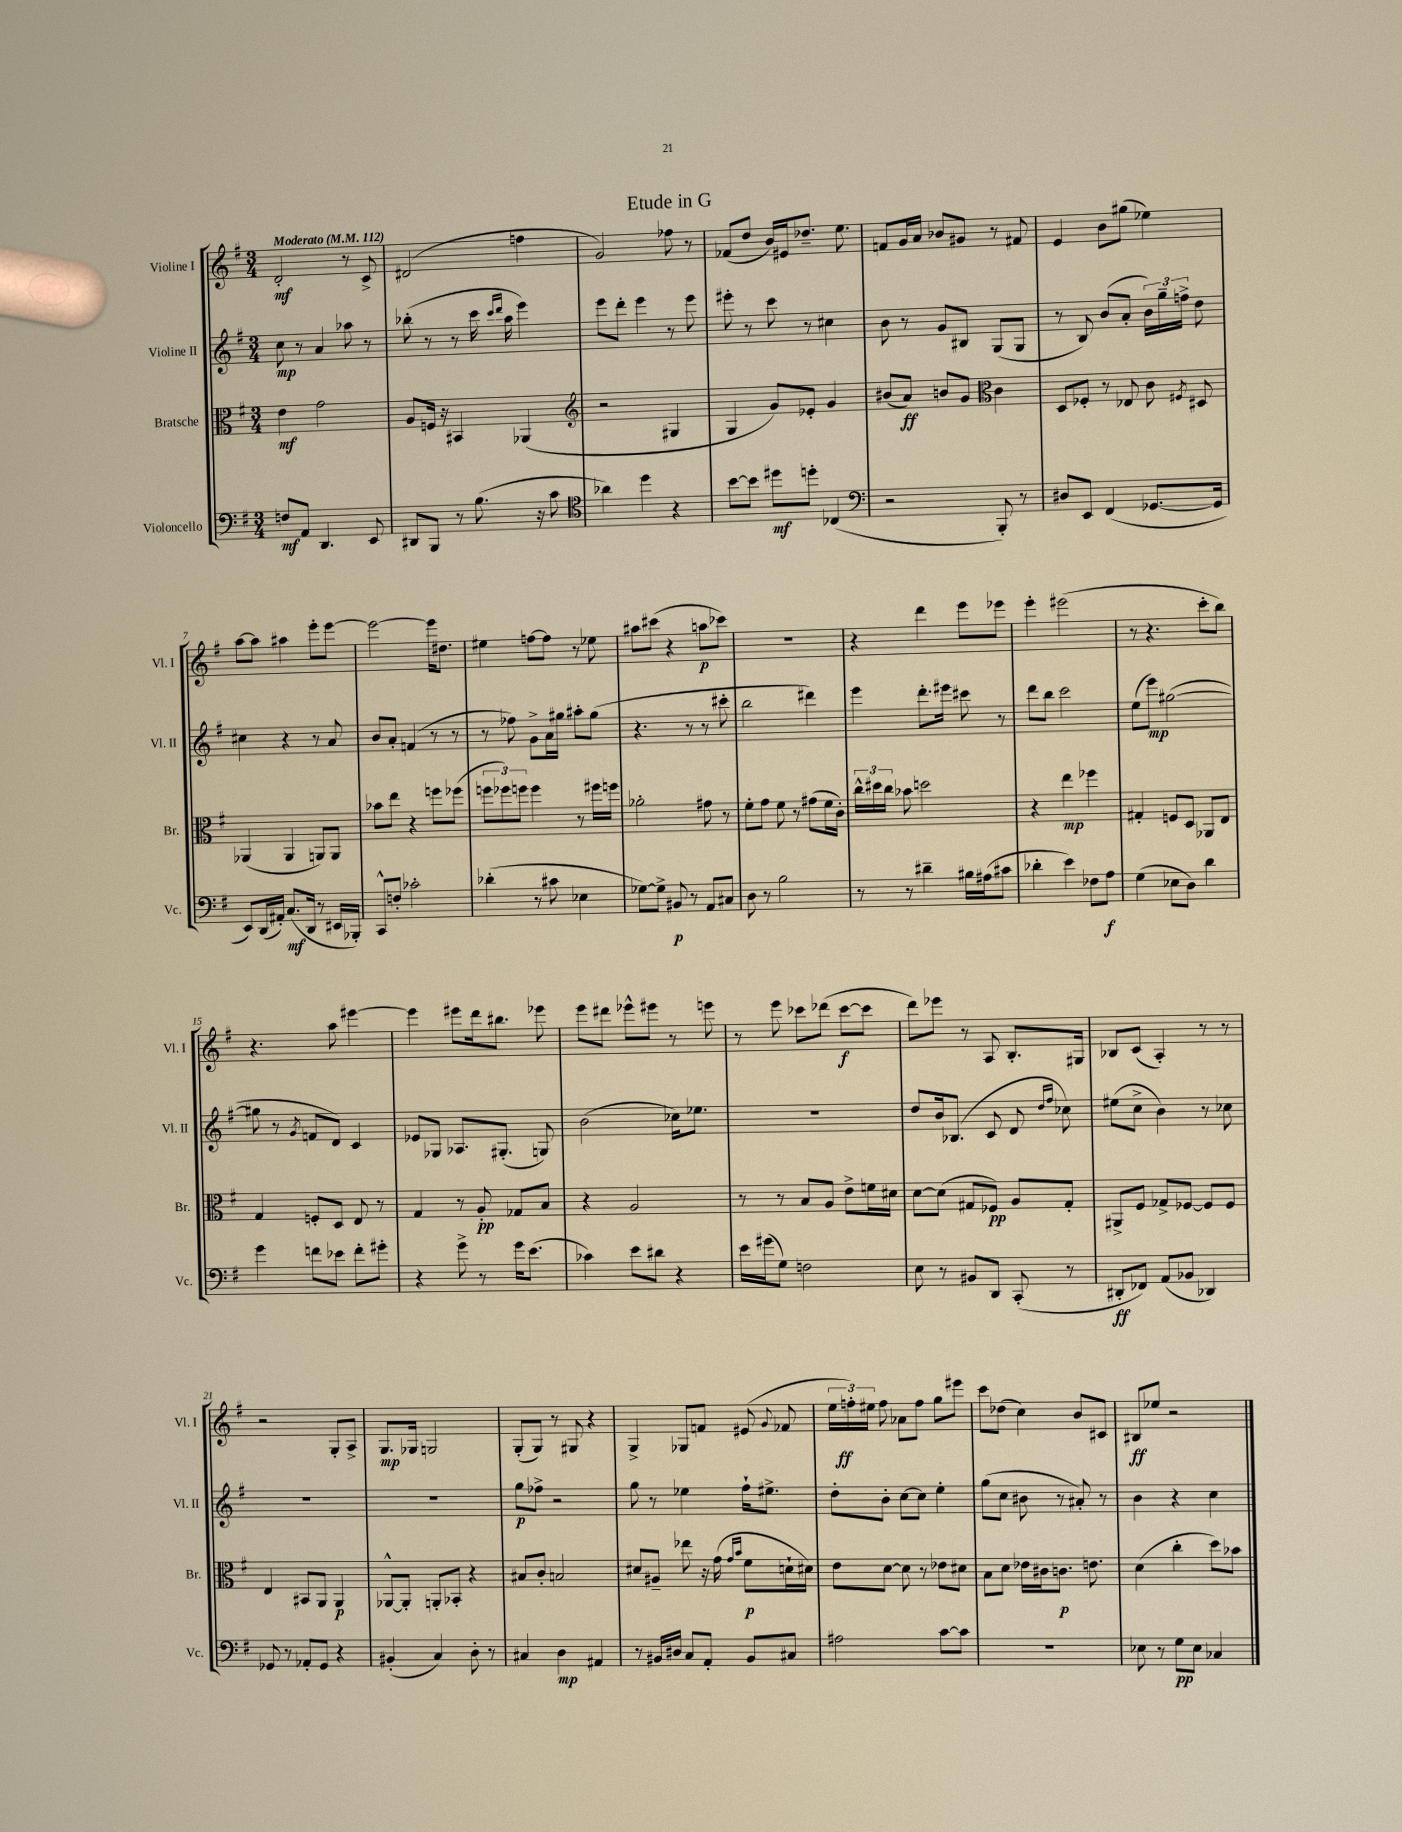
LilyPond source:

\header { title = "Etude in G" }
<<
\new StaffGroup <<
\new Staff = "s0" \with { instrumentName = "Violine I" shortInstrumentName = "Vl. I" } {
    \clef treble \key g \major \numericTimeSignature \time 3/4 \tempo "Moderato" 4 = 112
    \autoBeamOff d'2-.\mf r8 c'8-> |
    dis'2( f''4 |
    g'2) fes''8 r8 |
    fes'8[( d''8] b'16[) eis'16 des''8.]-- e''8. |
    f'8[ g'16 a'16] bes'8[ gis'8] r8 fis'8 |
    e'4 b'8[ gis''8]( ees''4) |
    a''8[~ a''8] ais''4 e'''8[-. e'''8]~ |
    e'''2~ e'''16[ dis''8.] |
    eis''4 f''8[~ f''8] r8 ees''8 |
    ais''8[ cis'''8]( r4 a''8[\p ces'''8]) |
    R2. |
    r4 d'''4 e'''8[ ees'''8] |
    e'''4-. eis'''2( |
    r8 r4. c'''8[-. b''8]) |
    r4. a''8 eis'''4~ |
    eis'''4 eis'''8[ d'''16 bis''8.] ees'''8 |
    e'''8[ dis'''8] ees'''8[-^ eis'''8] r8 e'''8 |
    r8 e'''8 ces'''8[ des'''8]( ces'''8[~\f ces'''8] |
    d'''8[) ees'''8] r8 a8 b8.[-. gis16] |
    bes8[ c'8]( a4-.) r8 r8 |
    r2 g8[-. a8]-> |
    g8.[\mp ges16] g2 |
    g8[-.( g8]) r8 gis8 r4 |
    g4-> ges8[ f'8] eis'8( \appoggiatura { g'8 } fes'8 |
    \tuplet 3/2 { e''16[ f''16-.\ff) eis''16] } f''8 aes'8[ f''8] g''8[ eis'''8] |
    c'''8[ des''8]( c''4) b'8[ cis'8] |
    bis8[\ff ees''8] r2 \bar "|." |
}
\new Staff = "s1" \with { instrumentName = "Violine II" shortInstrumentName = "Vl. II" } {
    \clef treble \key g \major \numericTimeSignature \time 3/4
    \autoBeamOff c''8\mp r8 a'4 aes''8 r8 |
    bes''8-.( r8 r8 c'''16 \grace { c'''16[ d'''16] } a''16 e'''4) |
    e'''8[ d'''8]-. e'''4 r8 e'''8 |
    eis'''8-. r8 c'''8 r8 cis''4 |
    b'8 r8 g'8[ bis8] g8[( g8] |
    r8 b8) b'8[( a'8]-. \tuplet 3/2 { b'16[) g''16-- f''16]-> } d''8 |
    cis''4 r4 r8 a'8 |
    b'8[ a'8]-. f'4( r8 r8 |
    r8 fes''8) g'8[-> a'16 gis''16] ais''8[-. gis''8]( |
    r4. r8 r8 cis'''8-. |
    b''2 dis'''4) |
    e'''4 d'''8.[-. eis'''16] cis'''8 r8 |
    d'''8[ b''8] c'''2 |
    e''8[( e'''8]\mp) gis''2~( |
    gis''8 r8 \acciaccatura { g'8 } f'8[ d'8]) c'4 |
    ees'8[ ges8] aes8.[ gis8.]-.( g8) |
    b'2( ces''16[) ees''8.] |
    R2. |
    d''8[ b'16 bes8.]( c'8 d'8 \grace { d''16[ fis''16] } ces''8) |
    eis''8[( c''8]-> b'4) r8 ces''8 |
    R2. |
    R2. |
    g''8[\p fes''8]-> r2 |
    g''8 r8 ees''4 fis''16[-! eis''8.]-> |
    d''8[-. b'8]-. c''8[~ c''8] e''4-. |
    g''8[( c''8] bis'8 r8 ais'8-.) r8 |
    b'4 r4 c''4 \bar "|." |
}
\new Staff = "s2" \with { instrumentName = "Bratsche" shortInstrumentName = "Br." } {
    \clef alto \key g \major \numericTimeSignature \time 3/4
    \autoBeamOff e'4\mf g'2 |
    a8[ f16] r16 bis,4 aes,4( |
    \clef treble r2 gis4 |
    g4 g'8[) ees'8]-. g'4 |
    bis'8[( a'8]\ff) b'8[ g'8] \clef alto c'4 |
    d8[ fes8]-. r8 ees8 c'8 \acciaccatura { fis8 } dis8 |
    aes,4( aes,4 a,8[) a,8] |
    bes'8[ e''8] r4 f''8[ fes''8]( |
    \tuplet 3/2 { f''8[ fes''8) f''8] } f''4 r8 fis''16[ f''16] |
    aes'2-. gis'8 r8 |
    fis'8[-. g'8] fis'8 r8 gis'8[( fis'16 c'16]-.) |
    \tuplet 3/2 { c''16[-^ dis''16 c''16] } bes'8 d''2 |
    r4 e''4\mp fes''4 |
    gis4-. f8[ d8] aes,8[ e8] |
    g4 f8[-. d8] e8 r8 |
    g4 r8 a8-.\pp ges8[ b8] |
    r4 a2 |
    r8 r8 b8[ a8] e'8[-> f'16 dis'16] |
    d'8[~ d'8]( gis8[ fes8]\pp) a8[ gis8]-. |
    ais,8[-> fis8] ges8[-> fes8]~ fes8[ fes8] |
    e4 bis,8[ a,8] a,4\p |
    aes,8[~-^ aes,8]-. a,8[-. bes,8]-. r4 |
    bis8[ c'8]-. b2 |
    dis'8[ ais8]-- ees''8 r16 g'16( \grace { g'16[ b'16] } fis'8[\p d'16-! dis'16]) |
    e'8[ d'8]~ d'8 r8 ees'8[ dis'8] |
    b8[ d'8] ees'16[ cis'16 c'8.]\p e'8. |
    d'4( c''4-. d''8[) bes'8] \bar "|." |
}
\new Staff = "s3" \with { instrumentName = "Violoncello" shortInstrumentName = "Vc." } {
    \clef bass \key g \major \numericTimeSignature \time 3/4
    \autoBeamOff f8[\mf a,8] d,4. e,8 |
    dis,8[ b,,8] r8 b8.( r16 c'8 |
    \clef tenor aes'4) d''4 r4 |
    b'8[~ b'8] dis''8[\mf d''8]-. ces4( |
    \clef bass r2 b,,8-.) r8 |
    dis8[ e,8] fis,4( ges,8.[~ ges,16] |
    e,8[) d,16( ais,16]-.) c8.[\mf( d,16] r8 eis,16[ bes,,16]-.) |
    c,8[-^ f8]-. ces'2-. |
    des'4-.( r8 cis'8 ees4 |
    ges8[~) ges8]-> bis,8\p r8 a,8[ cis8] |
    d8 r8 b2 |
    r8 r8 dis'4-- bis16[ ais16( cis'8] |
    des'4-. e'4) fes8[ a8]\f |
    g4( ees8[ d8]) d'4 |
    g'4 f'8[ ees'8] f'8[-. gis'8]-. |
    r4 g'8-> r8 g'16[ e'8.]( |
    ces'4) e'8[ dis'8] r4 |
    e'16[ gis'16( g8]) f2 |
    e8 r8 bis,8[ d,8] c,8-.( r8 |
    dis,8[-.\ff fes,8]) a,8[( bes,8] des,4) |
    ges,8 r8 aes,8[-. ges,8] r4 |
    bis,4-.( c4) d8-. r8 |
    cis4 d4\mp ais,4 |
    r8 bis,16[ dis16] c8[ a,8]-. bis,8[ cis8] |
    ais2 c'8[~ c'8] |
    R2. |
    ees8 r8 g8[\pp ees8] ces4 \bar "|." |
}
>>
>>
